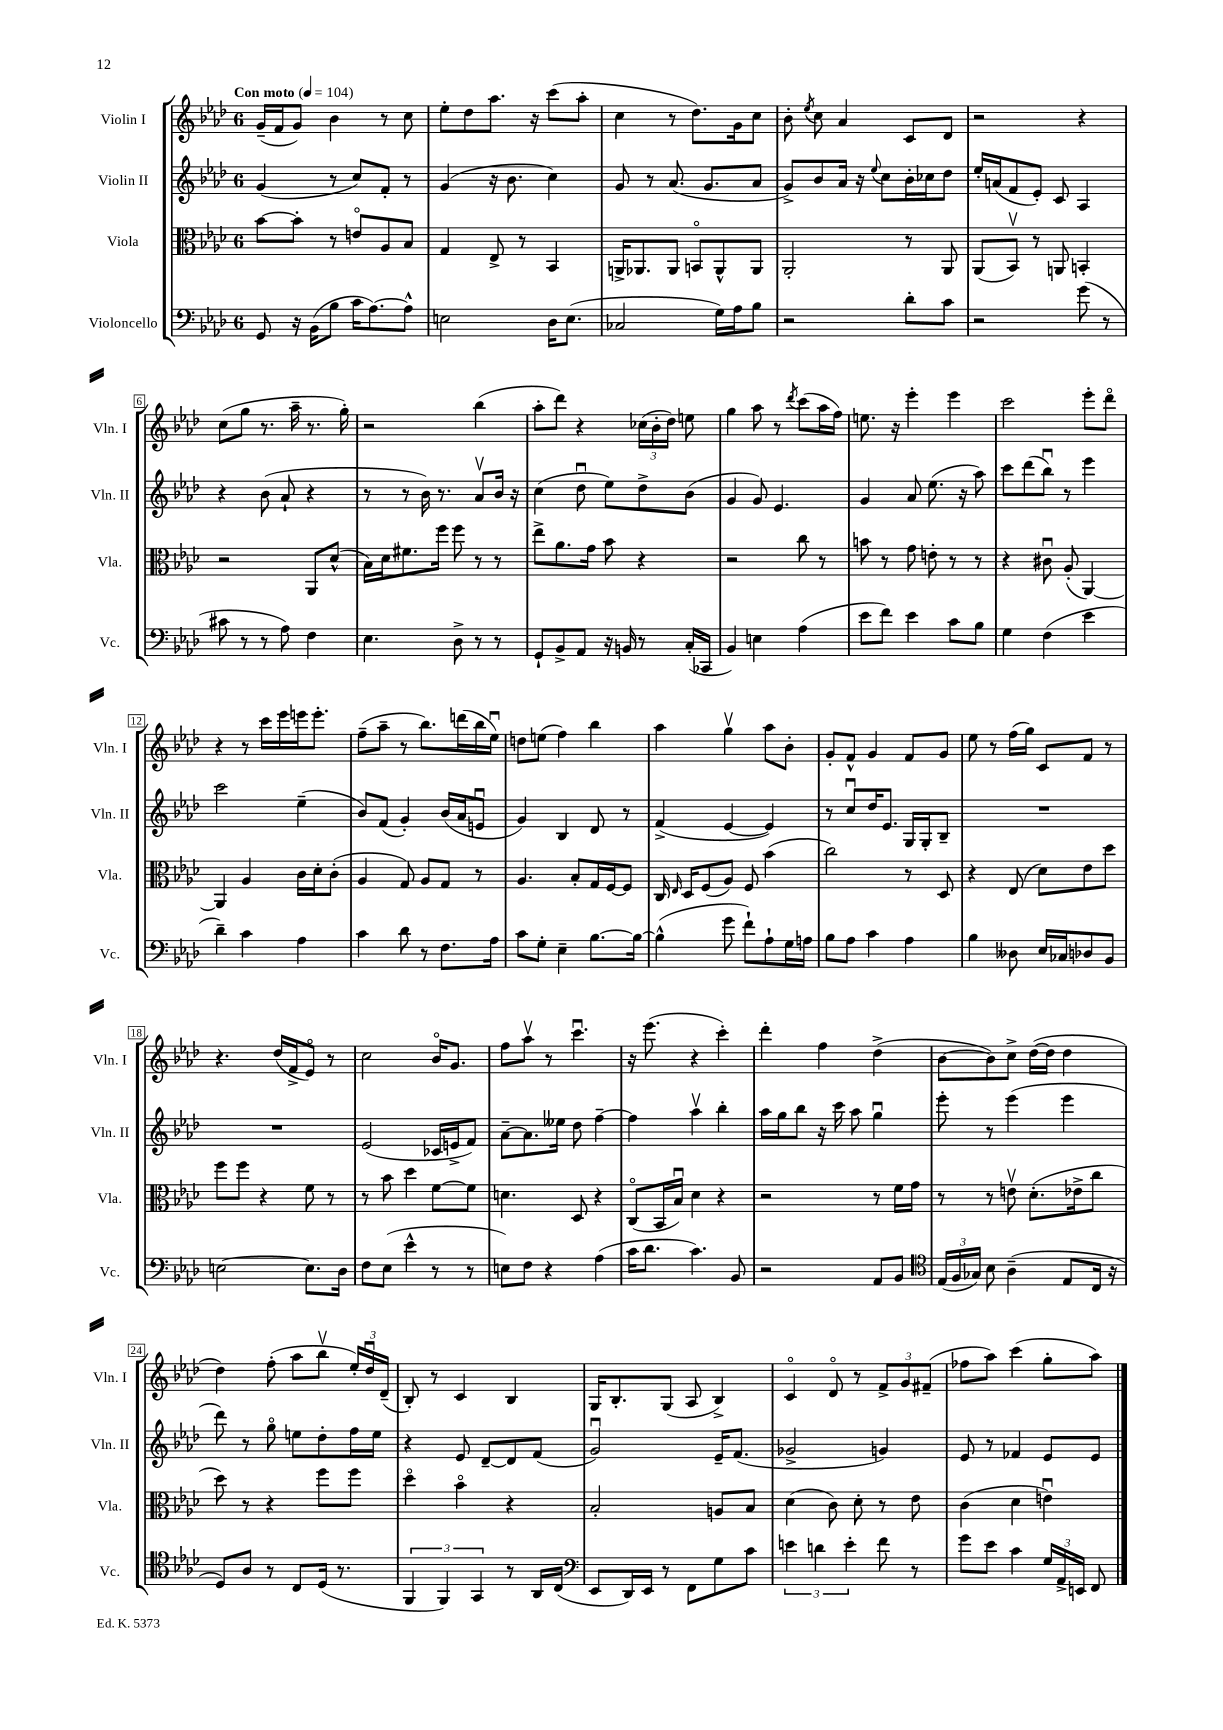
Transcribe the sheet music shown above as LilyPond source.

<<
\new StaffGroup <<
\new Staff = "s0" \with { instrumentName = "Violin I" shortInstrumentName = "Vln. I" } {
    \clef treble \key aes \major \once \override Staff.TimeSignature.style = #'single-digit \time 6/8 \tempo "Con moto" 4 = 104
    \autoBeamOff g'16[--( f'16 g'8]) bes'4 r8 c''8 |
    ees''8[-. des''8 aes''8.] r16 c'''8[( aes''8]-. |
    c''4 r8 des''8.[) g'16 c''8] |
    bes'8-. \acciaccatura { ees''8 } c''8 aes'4 c'8[ des'8] |
    r2 r4 |
    c''8[( g''8] r8. aes''16-- r8. g''16-.) |
    r2 bes''4( |
    aes''8[-. des'''8]) r4 \tuplet 3/2 { ces''16[( bes'16-. des''16]) } e''8 |
    g''4 aes''8 r8 \acciaccatura { des'''8 } c'''8[( aes''16 f''16]) |
    e''8. r16 ees'''4-. ees'''4 |
    c'''2 ees'''8[-. des'''8]\flageolet |
    r4 r8 c'''16[ ees'''16 e'''16 e'''8.]-. |
    f''8[--( aes''8]-- r8 bes''8.[) d'''16( bes''16 ees''16]\downbow) |
    d''8[ e''8]( f''4) bes''4 |
    aes''4 g''4\upbow aes''8[ bes'8]-. |
    g'8[-. f'8]-^ g'4 f'8[ g'8] |
    ees''8 r8 f''16[( g''16]) c'8[ f'8] r8 |
    r4. des''16[( f'16-> ees'8]\flageolet) r8 |
    c''2 bes'16[\flageolet g'8.] |
    f''8[ aes''8]\upbow r8 c'''4.\downbow |
    r16 ees'''8.( r4 c'''4-.) |
    des'''4-. f''4 des''4->( |
    bes'8[~ bes'8) c''8]-> des''16[~( des''16] des''4 |
    des''4) f''8-.( aes''8[ bes''8]\upbow \tuplet 3/2 { ees''16[-.) des''16\downbow des'16]--( } |
    bes8-.) r8 c'4 bes4 |
    g16[ bes8.-. g8]( aes8 bes4->) |
    c'4\flageolet des'8\flageolet r8 \tuplet 3/2 { f'8[-> g'8 fis'8]--( } |
    fes''8[ aes''8]) c'''4( g''8[-. aes''8]) \bar "|." |
}
\new Staff = "s1" \with { instrumentName = "Violin II" shortInstrumentName = "Vln. II" } {
    \clef treble \key aes \major \once \override Staff.TimeSignature.style = #'single-digit \time 6/8
    \autoBeamOff g'4( r8 c''8[) f'8]-. r8 |
    g'4( r16 bes'8. c''4) |
    g'8 r8 aes'8.( g'8.[ aes'8] |
    g'8[->) bes'8 aes'16] r16 \appoggiatura { ees''8 } c''8[ bes'16-. ces''16 des''8] |
    ees''16[-. a'16( f'8 ees'8]-.) c'8 aes4 |
    r4 bes'8( aes'8-! r4 |
    r8 r8 bes'16) r8. aes'8[\upbow bes'16] r16 |
    c''4( des''8\downbow ees''8[) des''8-> bes'8]( |
    g'4 g'8) ees'4. |
    g'4 aes'8 ees''8.( r16 aes''8) |
    c'''8[ des'''8( bes''8]\downbow) r8 ees'''4 |
    c'''2 ees''4--( |
    bes'8[) f'8]( g'4-.) bes'16[( aes'16 e'8]\downbow |
    g'4) bes4 des'8 r8 |
    f'4->( ees'4~ ees'4) |
    r8 c''8[\downbow des''16 ees'8.] g16[ g16-. bes8]-- |
    R2. |
    R2. |
    ees'2( ces'16[ e'16-> f'8]) |
    aes'8[~-- aes'8. eeses''16] des''8 f''4~-- |
    f''4 aes''4\upbow bes''4-. |
    aes''16[ g''16 bes''8] r16 c'''16 aes''8 g''4\downbow |
    ees'''8-. r8 ees'''4( ees'''4 |
    des'''8) r8 g''8\flageolet e''8[ des''8-. f''16 e''16] |
    r4 ees'8 des'8[~-- des'8 f'8]( |
    g'2\downbow) ees'16[-- f'8.]( |
    ges'2-> g'4) |
    ees'8 r8 fes'4 ees'8[ ees'8] \bar "|." |
}
\new Staff = "s2" \with { instrumentName = "Viola" shortInstrumentName = "Vla." } {
    \clef alto \key aes \major \once \override Staff.TimeSignature.style = #'single-digit \time 6/8
    \autoBeamOff bes'8[~ bes'8]-. r8 e'8[\flageolet aes8 bes8] |
    g4 ees8-> r8 bes,4 |
    a,16[-> aes,8. aes,8] b,8[\flageolet aes,8-^ aes,8] |
    aes,2-. r8 aes,8 |
    aes,8[( bes,8]\upbow) r8 a,8 b,4-. |
    r2 aes,8[ des'8]-^( |
    bes16[) des'16 fis'8. f''16] f''8 r8 r8 |
    ees''8[-> aes'8. g'16] bes'8 r4 |
    r2 c''8 r8 |
    b'8 r8 g'8 e'8-. r8 r8 |
    r4 cis'8\downbow aes8-.( aes,4~) |
    aes,4 aes4 c'16[ des'16-. c'8]-.( |
    aes4 g8) aes8[ g8] r8 |
    aes4. bes8[-. g16 f16~ f8] |
    c16 \grace { ees16 } des16[ f8( aes8]) f8 bes'4( |
    c''2) r8 des8 |
    r4 ees8( des'8[) ees'8 des''8] |
    f''8[ f''8] r4 f'8 r8 |
    r8 bes'8 des''4 f'8[~ f'8] |
    d'4. des8 r4 |
    c8[\flageolet( bes,16 bes16]\downbow) des'4 r4 |
    r2 r8 f'16[ g'16] |
    r8 r8 e'8\upbow des'8.[-.( ees'16-> c''8] |
    des''8) r8 r4 f''8[ f''8] |
    des''4\flageolet bes'4\flageolet r4 |
    bes2-. a8[ bes8] |
    des'4( c'8) des'8-. r8 ees'8 |
    c'4( des'4 e'4\downbow) \bar "|." |
}
\new Staff = "s3" \with { instrumentName = "Violoncello" shortInstrumentName = "Vc." } {
    \clef bass \key aes \major \once \override Staff.TimeSignature.style = #'single-digit \time 6/8
    \autoBeamOff g,8 r16 bes,16[( bes8] c'16[ aes8.~) aes8]-^ |
    e2 des16[ e8.]( |
    ces2 g16[) aes16 bes8] |
    r2 des'8[-. c'8] |
    r2 g'8( r8 |
    cis'8 r8 r8 aes8) f4 |
    ees4. des8-> r8 r8 |
    g,8[-! bes,8-> aes,8] r16 b,16 r8 c16[-.( ces,16] |
    bes,4) e4 aes4( |
    ees'8[ f'8]) ees'4 c'8[ bes8] |
    g4 f4( ees'4 |
    des'4--) c'4 aes4 |
    c'4 des'8 r8 f8.[ aes16] |
    c'8[ g8]-. ees4-- bes8.[~ bes16]~ |
    bes4-^( g'8 f'8[-!) aes8-! g16 a16] |
    bes8[ aes8] c'4 aes4 |
    bes4 deses8 ees16[ ces16 des8 bes,8] |
    e2~ e8.[ des16] |
    f8[ ees8]( ees'4-^ r8 r8 |
    e8[) f8] r4 aes4( |
    c'16[ des'8.] c'4.) bes,8 |
    r2 aes,8[ bes,8] |
    \clef tenor \tuplet 3/2 { ees16[( f16 ges16]) } bes8 aes4--( ees8[ c16] r16 |
    des8[) aes8] r8 c8[ des16]( r8. |
    \tuplet 3/2 { f,4 f,4) g,4 } r8 aes,16[ c16]( |
    \clef bass ees,8[ des,16) ees,16] r8 f,8[ g8 c'8] |
    \tuplet 3/2 { e'4 d'4 e'4-. } f'8 r8 |
    g'8[ ees'8] c'4 \tuplet 3/2 { g16[ aes,16-> e,16] } f,8 \bar "|." |
}
>>
>>
\layout { \context { \Score \override BarNumber.stencil = #(make-stencil-boxer 0.1 0.3 ly:text-interface::print) } }
